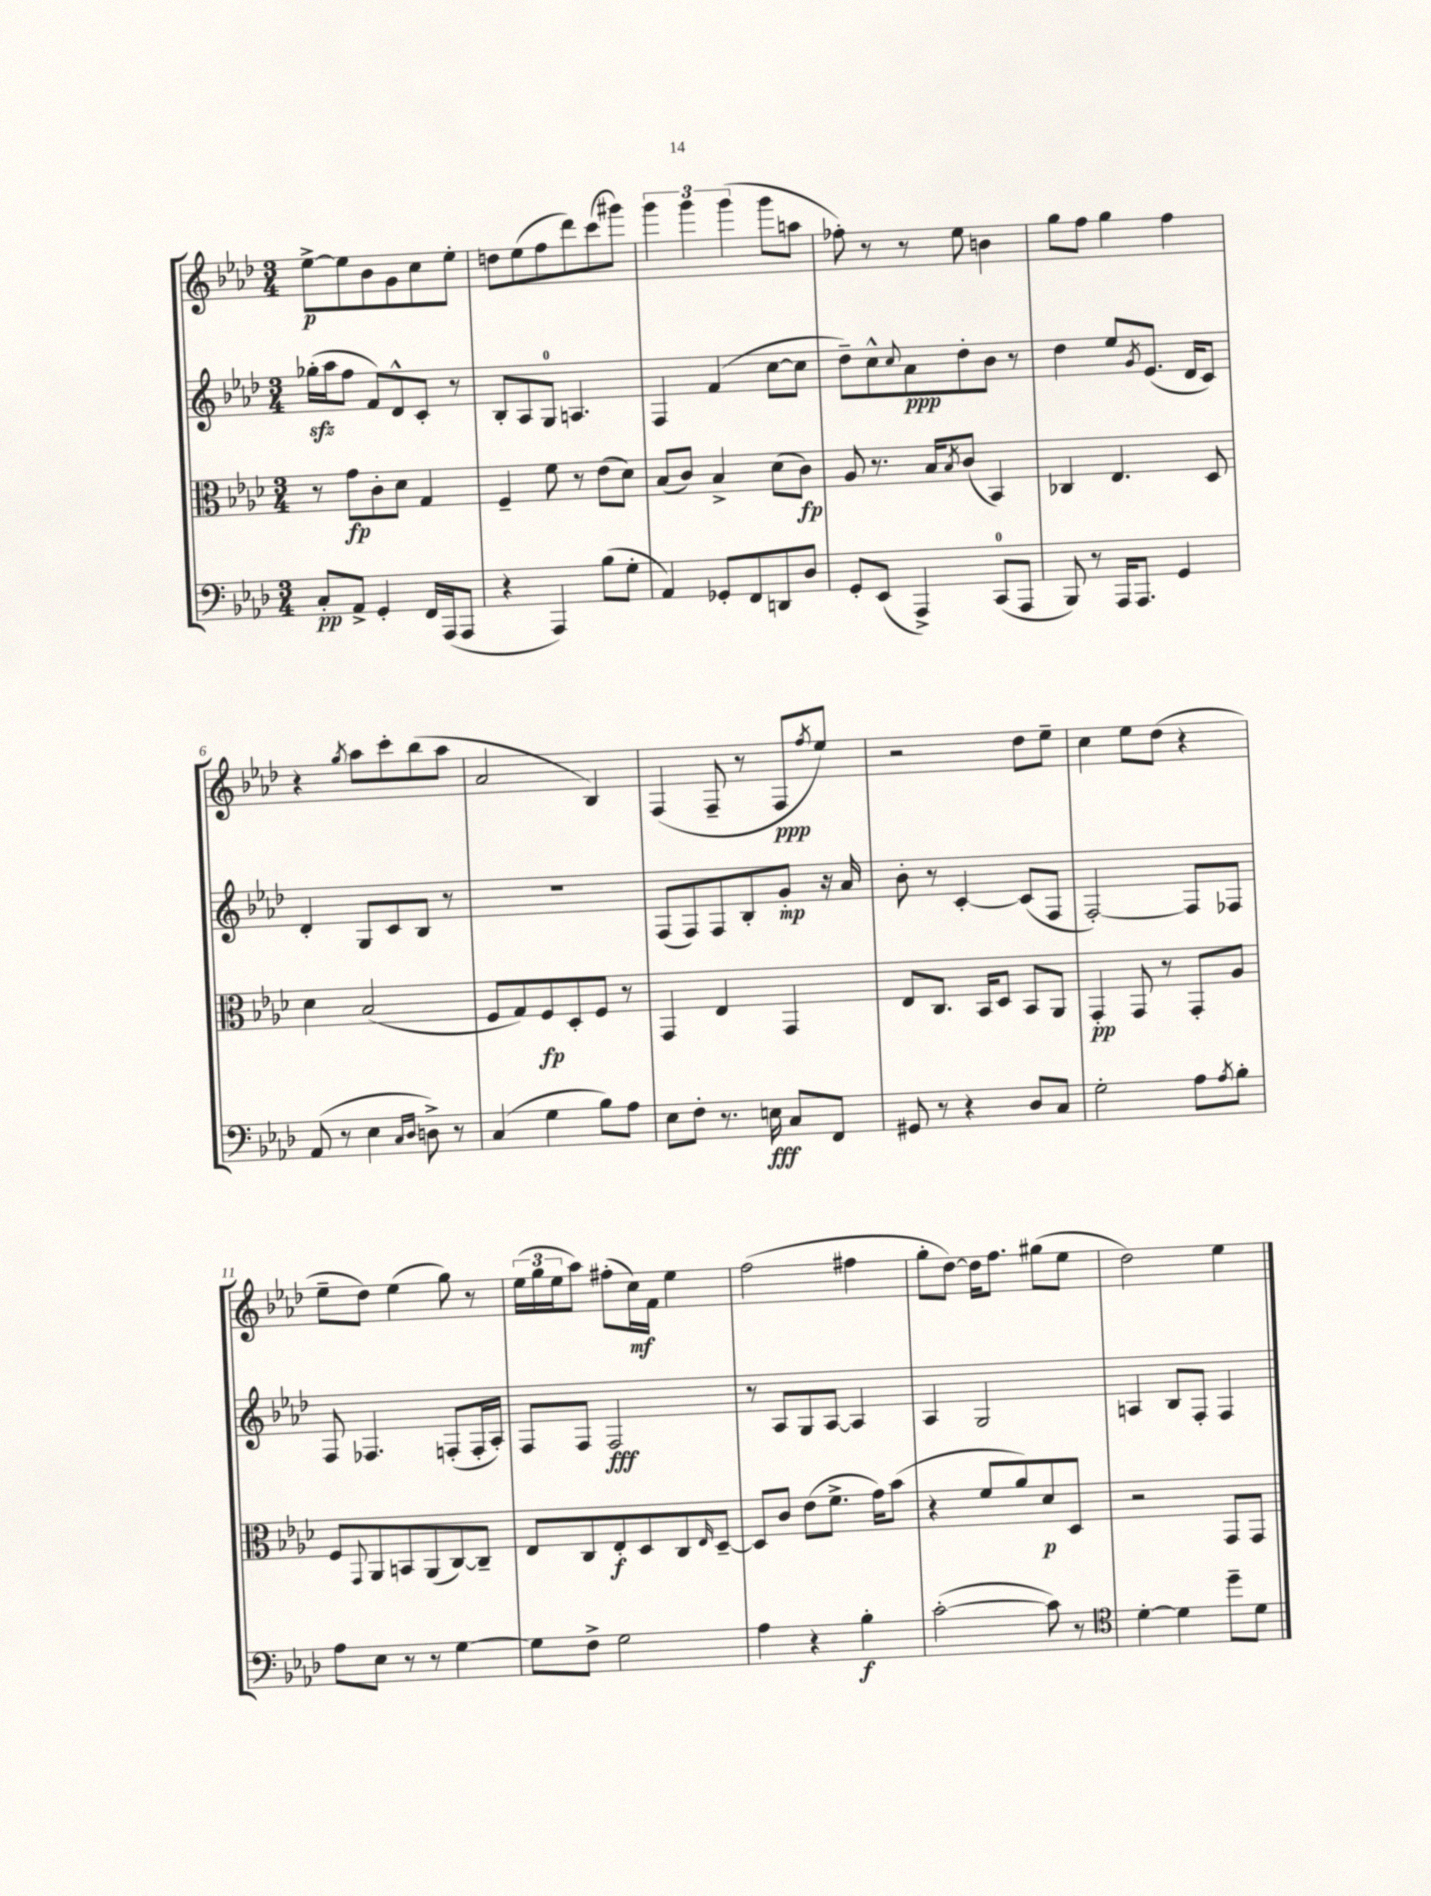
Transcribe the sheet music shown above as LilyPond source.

<<
\new StaffGroup <<
\new Staff = "s0" {
    \clef treble \key aes \major \numericTimeSignature \time 3/4
    ees''8~->\p ees''8 bes'8 g'8 c''8 ees''8-. |
    d''8 ees''8( f''8 des'''8) c'''8( gis'''8) |
    \tuplet 3/2 { g'''4 g'''4 g'''4( } g'''8 a''8 |
    fes''8-.) r8 r8 ees''8 b'4 |
    g''8 f''8 g''4 f''4 |
    r4 \acciaccatura { g''8 } aes''8 c'''8-. bes''8( aes''8 |
    aes'2 bes4) |
    f4( f8-- r8 f8\ppp \acciaccatura { f''8 } ees''8) |
    r2 des''8 ees''8-- |
    c''4 ees''8 des''8( r4 |
    ees''8-- des''8) ees''4( g''8) r8 |
    \tuplet 3/2 { ees''16( g''16 ees''16 } aes''8) fis''8-.( c''16\mf) f'16 ees''4 |
    f''2( fis''4 |
    g''8-. des''8~) des''16 f''8. gis''8( ees''8 |
    des''2) ees''4 \bar "|." |
}
\new Staff = "s1" {
    \clef treble \key aes \major \numericTimeSignature \time 3/4
    ges''16-.\sfz( aes''16 f''8 f'8) des'8-^ c'8-. r8 |
    bes8-. aes8 g8-0 a4. |
    f4 f'4( c''8~ c''8 |
    des''8--) c''8-^ \appoggiatura { c''8 } aes'8\ppp des''8-. bes'8 r8 |
    des''4 ees''8 \acciaccatura { g'8 } ees'8.( des'16 c'8) |
    des'4-. g8 c'8 bes8 r8 |
    R2. |
    f8( f8) f8 bes8-. g'8-.\mp r16 aes'16 |
    bes'8-. r8 c'4~-. c'8( f8 |
    f2~-.) f8 fes8 |
    f8 fes4. f8-.( f16-. aes16-.) |
    f8 f8 f2\fff |
    r8 aes8 g8 aes8~ aes4 |
    aes4 g2 |
    a4 bes8 f8-. f4 \bar "|." |
}
\new Staff = "s2" {
    \clef alto \key aes \major \numericTimeSignature \time 3/4
    r8 g'8\fp c'8-. des'8 g4 |
    f4-- f'8 r8 ees'8( des'8) |
    bes8( c'8) bes4-> des'8( c'8\fp) |
    aes8 r8. bes16 \acciaccatura { bes8 } c'8( bes,4) |
    ces4 ees4. des8 |
    des'4 bes2( |
    f8 g8) f8\fp des8-. f8 r8 |
    g,4 ees4 g,4 |
    ees8 c8. bes,16 des8 bes,8 aes,8 |
    g,4-.\pp g,8 r8 g,8-. aes8 |
    f8 \appoggiatura { g,8 } aes,8 b,8 aes,8( c8~) c8-- |
    ees8 c8 ees8-.\f des8 c8 \grace { ees16 } des8~-- |
    des8 c'8 ees'8( f'8.-> g'16) bes'8( |
    r4 f'8 aes'8) des'8\p des8 |
    r2 g,8 g,8 \bar "|." |
}
\new Staff = "s3" {
    \clef bass \key aes \major \numericTimeSignature \time 3/4
    c8-.\pp aes,8-> g,4-. f,16 aes,,16( aes,,8 |
    r4 aes,,4) bes8( g8-. |
    aes,4) ges,8-. f,8 d,8 des8 |
    g,8-. ees,8( aes,,4->) c,8-0( aes,,8 |
    bes,,8) r8 aes,,16 aes,,8. g,4 |
    aes,8( r8 ees4 \grace { c16 des16 } d8->) r8 |
    c4( g4 bes8) aes8 |
    ees8 f8-. r8. e16\fff c8 f,8 |
    gis,8 r8 r4 des8 c8 |
    g2-. aes8 \acciaccatura { aes8 } bes8-. |
    aes8 ees8 r8 r8 g4~ |
    g8 f8-> g2 |
    aes4 r4 bes4-.\f |
    c'2~-.( c'8) r8 |
    \clef tenor des'4~-. des'4 des''8-- des'8 \bar "|." |
}
>>
>>
